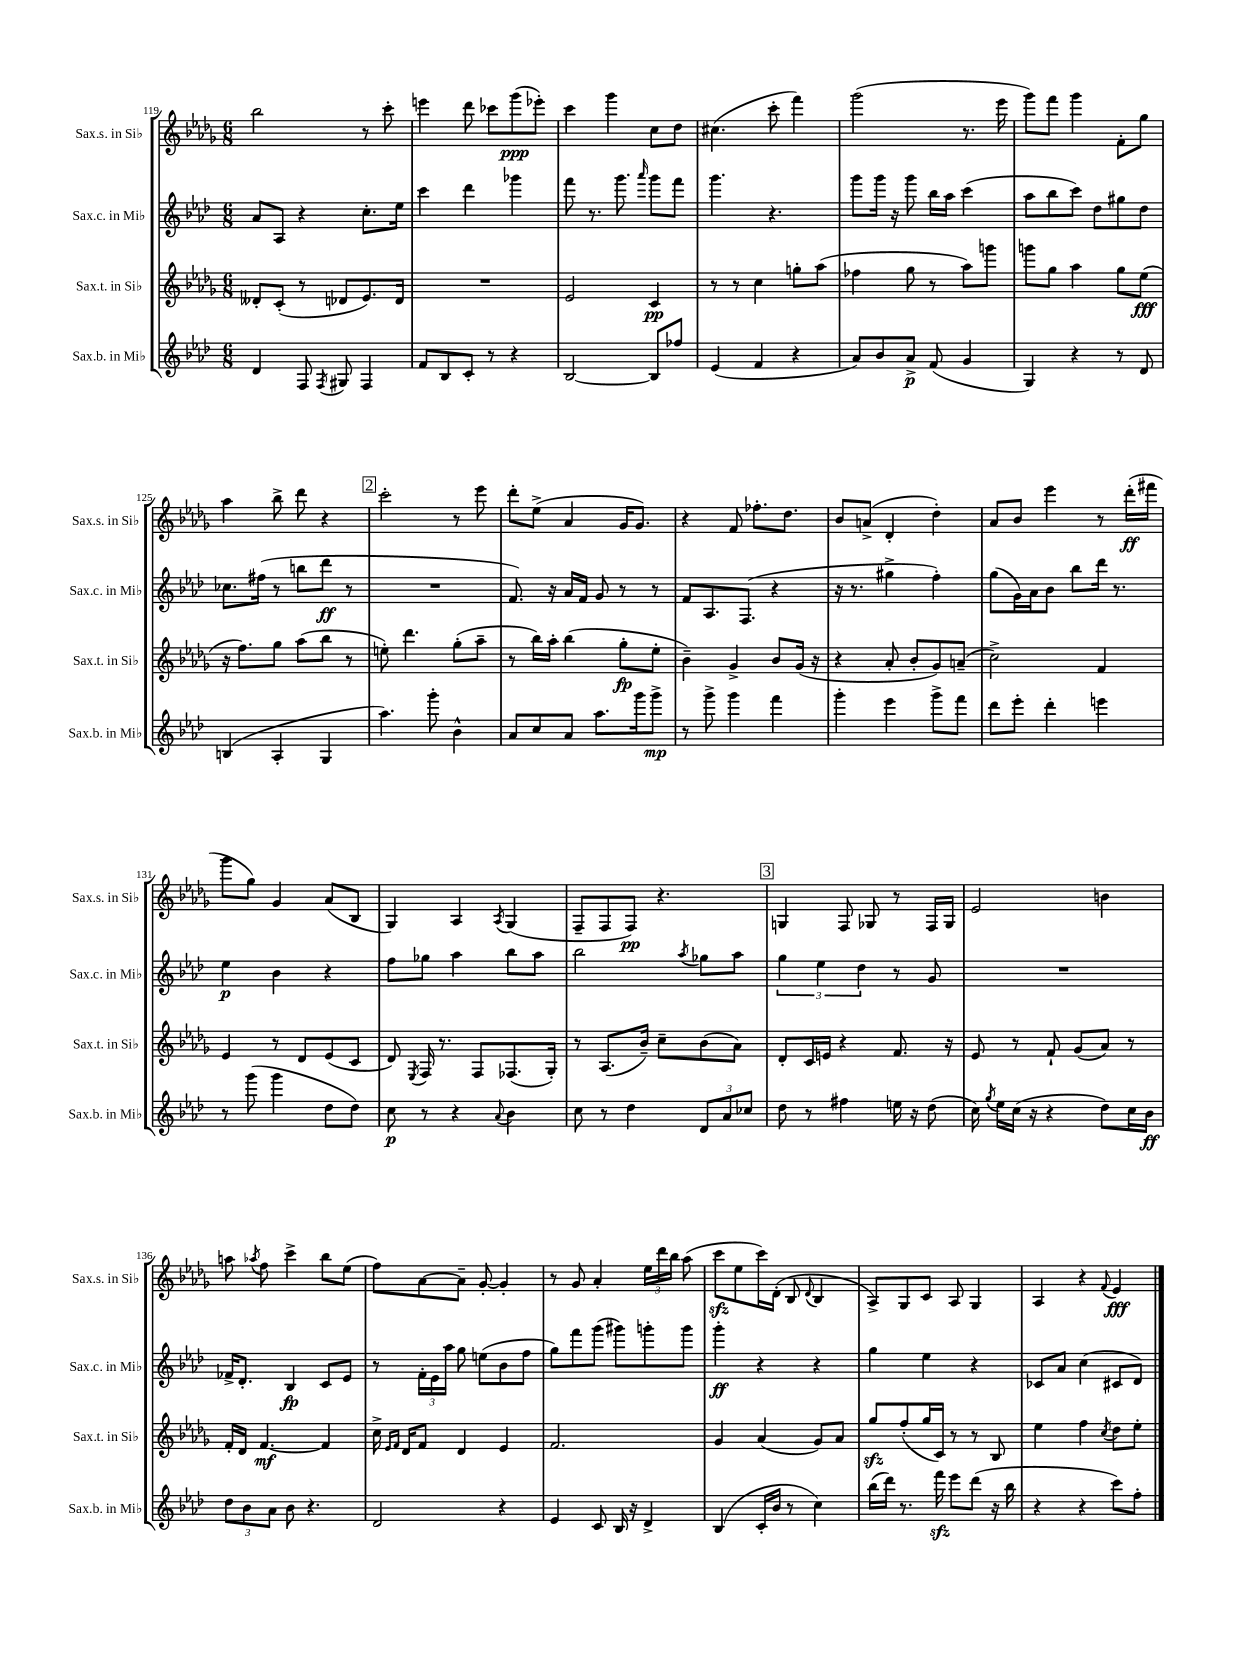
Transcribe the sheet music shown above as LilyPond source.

<<
\new StaffGroup <<
\new Staff = "s0" \with { instrumentName = "Sax.s. in Sib" shortInstrumentName = "Sax.s. in Sib" } {
    \clef treble \key des \major \numericTimeSignature \time 6/8
    \autoBeamOff bes''2 r8 c'''8-. |
    e'''4 des'''8 ces'''8[ ges'''8\ppp( ees'''8]-.) |
    c'''4 ges'''4 c''8[ des''8] |
    cis''4.( c'''8-. f'''4) |
    ges'''2( r8. ees'''16 |
    ges'''8[) f'''8] ges'''4 f'8[-. ges''8] |
    aes''4 bes''8-> des'''8 r4 |
    \mark \markup { \box "2" } c'''2-. r8 ees'''8 |
    des'''8[-. ees''8]->( aes'4 ges'16[ ges'8.]) |
    r4 f'8 fes''8.[-. des''8.] |
    bes'8[ a'8]->( des'4-. des''4-.) |
    aes'8[ bes'8] ees'''4 r8 des'''16[-.\ff( fis'''16] |
    ges'''8[ ges''8]) ges'4 aes'8[( bes8] |
    ges4) aes4 \acciaccatura { aes8 } ges4( |
    f8[-- f8 f8]\pp) r4. |
    \mark \markup { \box "3" } g4 f8 ges8 r8 f16[ ges16] |
    ees'2 b'4 |
    a''8 \acciaccatura { aes''8 } f''8 c'''4-> bes''8[ ees''8]( |
    f''8[) aes'8~ aes'8]-- ges'8~-. ges'4-. |
    r8 ges'8 aes'4-. \tuplet 3/2 { ees''16[ des'''16 bes''16] } aes''8( |
    c'''8[\sfz ees''8 c'''16) des'16]-.( bes8 \appoggiatura { des'8 } bes4 |
    aes8[->) ges8 c'8] aes8 ges4 |
    aes4 r4 \appoggiatura { f'8 } ees'4\fff \bar "|." |
}
\new Staff = "s1" \with { instrumentName = "Sax.c. in Mib" shortInstrumentName = "Sax.c. in Mib" } {
    \clef treble \key aes \major \numericTimeSignature \time 6/8
    \autoBeamOff aes'8[ aes8] r4 c''8.[-. ees''16] |
    c'''4 des'''4 ges'''4 |
    f'''8 r8. g'''8. \grace { aes'''16 } g'''8[ f'''8] |
    g'''4. r4. |
    g'''8[ g'''16] r16 g'''8 bes''16[ aes''16] c'''4( |
    aes''8[ bes''8 c'''8]) des''8[ gis''8 des''8] |
    ces''8.[ fis''16]( r8 b''8[ des'''8]\ff r8 |
    \mark \markup { \box "2" } R2. |
    f'8.) r16 aes'16[ f'16] g'8 r8 r8 |
    f'8[ aes8. f8.]( r4 |
    r16 r8. gis''4-> f''4-.) |
    g''8[( g'16) aes'16 bes'8] bes''8[ des'''16] r8. |
    ees''4\p bes'4 r4 |
    f''8[ ges''8] aes''4 bes''8[ aes''8] |
    bes''2 \acciaccatura { aes''8 } ges''8[ aes''8] |
    \mark \markup { \box "3" } \tuplet 3/2 { g''4 ees''4 des''4 } r8 g'8 |
    R2. |
    fes'16[-> des'8.]-. bes4\fp c'8[ ees'8] |
    r8 \tuplet 3/2 { f'16[-. ees'16 aes''16] } g''8 e''8[( bes'8 f''8] |
    g''8[) f'''8 g'''8]( gis'''8[) g'''8-. g'''8] |
    g'''4-.\ff r4 r4 |
    g''4 ees''4 r4 |
    ces'8[ aes'8] c''4( cis'8[ des'8]) \bar "|." |
}
\new Staff = "s2" \with { instrumentName = "Sax.t. in Sib" shortInstrumentName = "Sax.t. in Sib" } {
    \clef treble \key des \major \numericTimeSignature \time 6/8
    \autoBeamOff deses'8[-. c'8]-.( r8 des'8[ ees'8.) des'16] |
    R2. |
    ees'2 c'4\pp |
    r8 r8 c''4 g''8[-. aes''8]( |
    fes''4 ges''8 r8 aes''8[) g'''8] |
    g'''8[ ges''8] aes''4 ges''8[ ees''8]\fff( |
    r16 f''8.[) ges''8] aes''8[( bes''8] r8 |
    \mark \markup { \box "2" } e''8-.) des'''4. ges''8[-.( aes''8]-- |
    r8 bes''16[) aes''16]-. bes''4( ges''8[-.\fp ees''8]-. |
    bes'4--) ges'4-> bes'8[ ges'16]( r16 |
    r4 aes'8-. bes'8[-. ges'8) a'8]--( |
    c''2->) f'4 |
    ees'4 r8 des'8[ ees'8( c'8] |
    des'8) \acciaccatura { ees8 } f16 r8. f8[ fes8.( ges16]-.) |
    r8 aes8.[( bes'16]--) c''8[-- bes'8( aes'8]) |
    \mark \markup { \box "3" } des'8[-. c'16 e'16] r4 f'8. r16 |
    ees'8 r8 f'8-! ges'8[( aes'8]) r8 |
    f'16[-. des'16] f'4.~\mf f'4 |
    c''16-> \grace { ees'16[ f'16] } des'16[ f'8] des'4 ees'4 |
    f'2. |
    ges'4 aes'4( ges'8[) aes'8] |
    ges''8[\sfz f''8-.( ges''16 c'16]) r8 r8 bes8 |
    ees''4 f''4 \acciaccatura { c''8 } des''8[ ees''8]-. \bar "|." |
}
\new Staff = "s3" \with { instrumentName = "Sax.b. in Mib" shortInstrumentName = "Sax.b. in Mib" } {
    \clef treble \key aes \major \numericTimeSignature \time 6/8
    \autoBeamOff des'4 f8 \acciaccatura { f8 } gis8 f4 |
    f'8[ bes8 c'8]-. r8 r4 |
    bes2~ bes8[ fes''8] |
    ees'4( f'4 r4 |
    aes'8[) bes'8 aes'8]->\p f'8( g'4 |
    g4) r4 r8 des'8 |
    b4( aes4-. g4 |
    \mark \markup { \box "2" } aes''4.) g'''8-. bes'4-^ |
    aes'8[ c''8 aes'8] aes''8.[ g'''16 g'''8]->\mp |
    r8 g'''8-> g'''4 f'''4 |
    g'''4-. ees'''4 g'''8[-> f'''8] |
    des'''8[ ees'''8]-. des'''4-. e'''4 |
    r8 g'''8( g'''4 des''8[ des''8]) |
    c''8\p r8 r4 \appoggiatura { aes'8 } bes'4 |
    c''8 r8 des''4 \tuplet 3/2 { des'8[ aes'8 ces''8] } |
    \mark \markup { \box "3" } des''8 r8 fis''4 e''16 r16 des''8( |
    c''16) \acciaccatura { g''8 } ees''16[ c''16]( r16 r4 des''8[) c''16 bes'16]\ff |
    \tuplet 3/2 { des''8[ bes'8 aes'8] } bes'8 r4. |
    des'2 r4 |
    ees'4 c'8 bes16 r16 des'4-> |
    bes4( c'16[-. bes'16] r8 c''4) |
    bes''16[( des'''16]) r8. f'''16\sfz ees'''8[ des'''8]( r16 bes''16 |
    r4 r4 c'''8[) f''8]-. \bar "|." |
}
>>
>>
\layout { \context { \Score currentBarNumber = #119 } }
